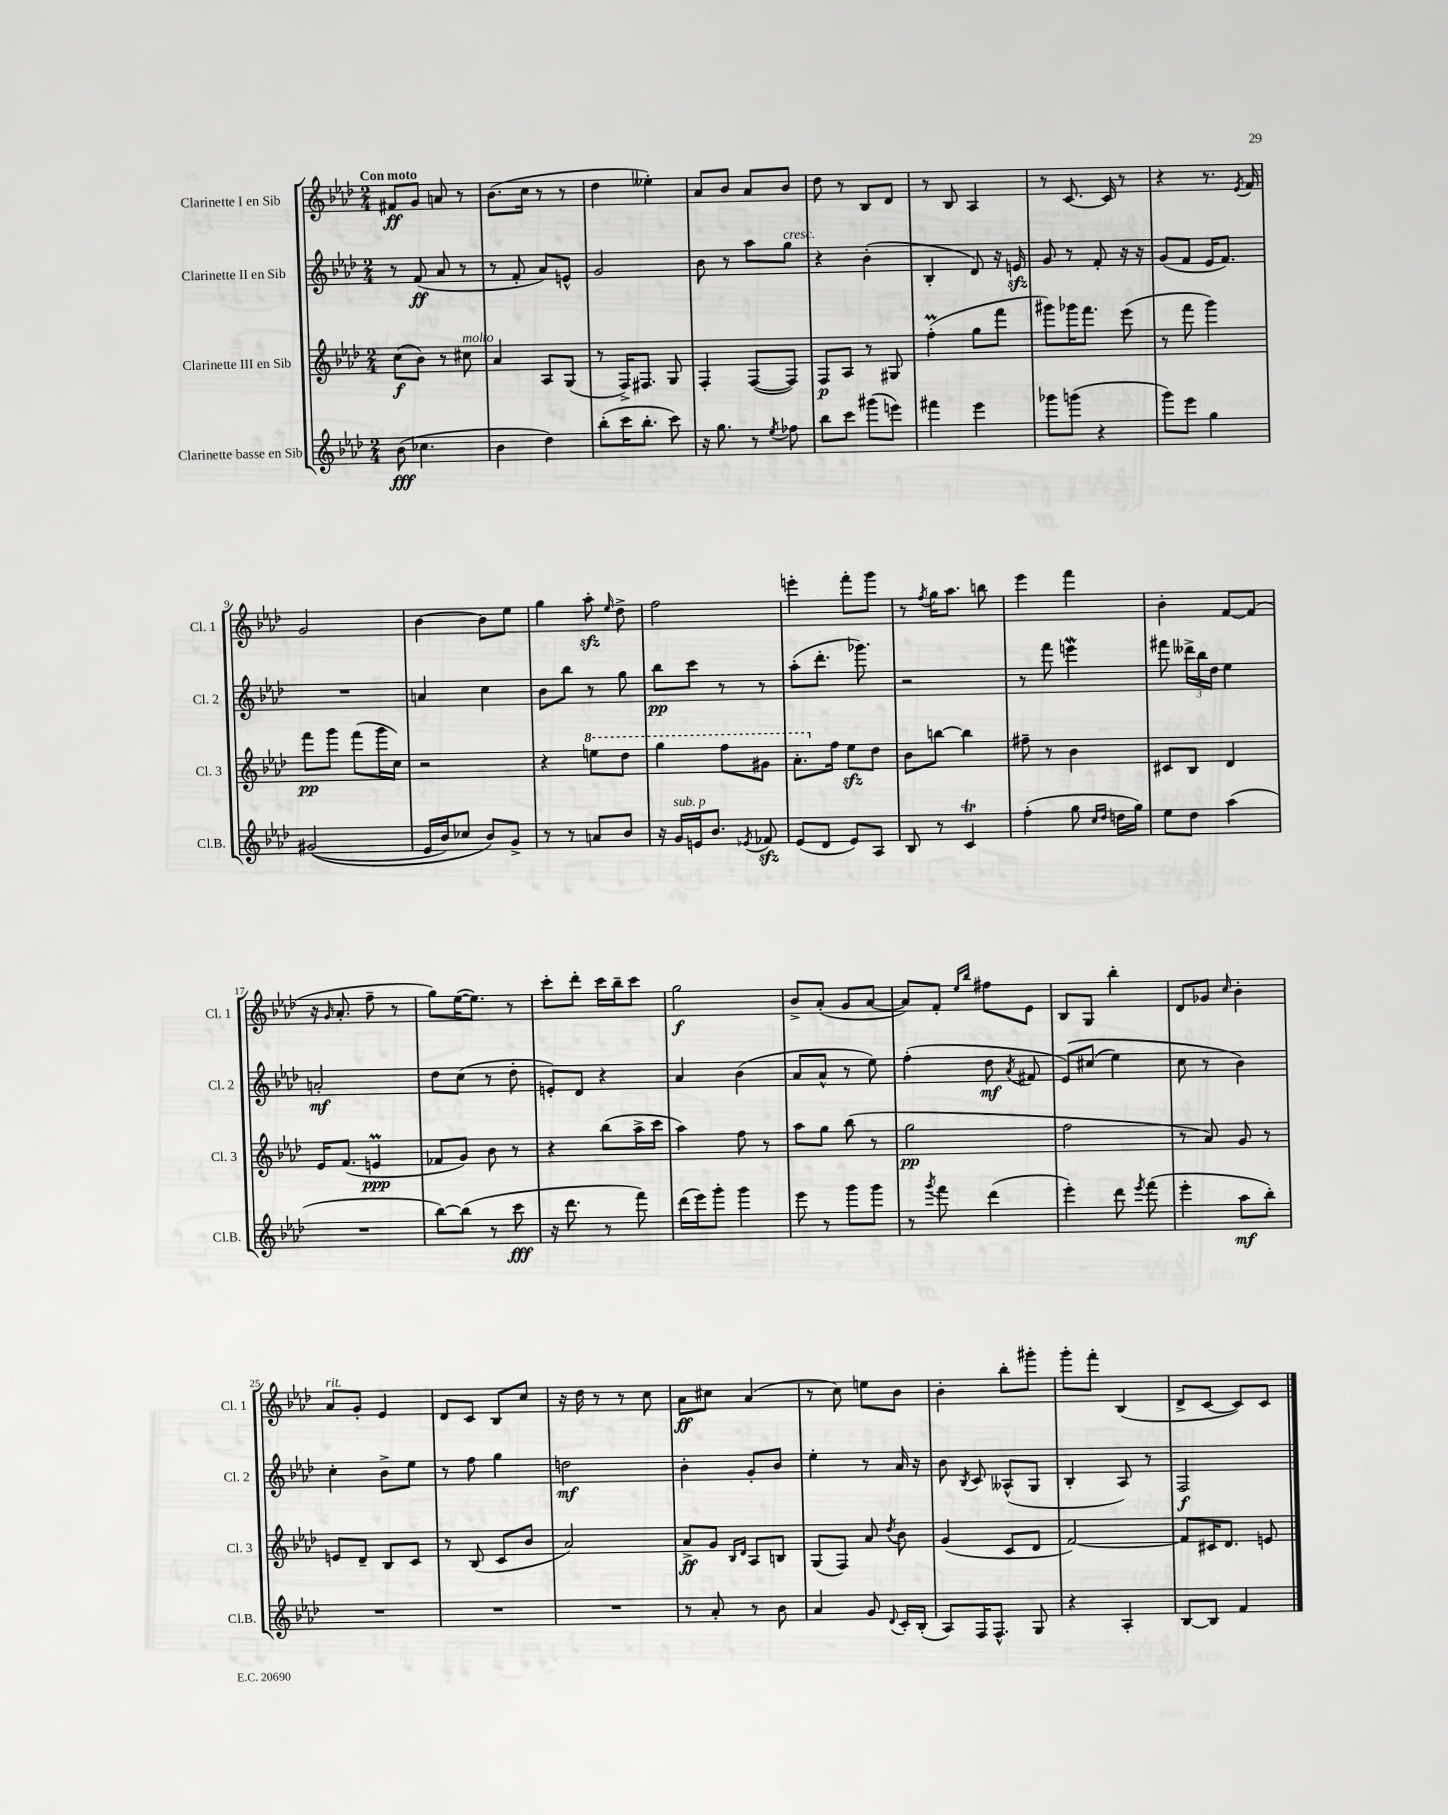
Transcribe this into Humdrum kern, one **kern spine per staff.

**kern	**dynam	**kern	**dynam	**kern	**dynam	**kern	**dynam
*part4	*part4	*part3	*part3	*part2	*part2	*part1	*part1
*staff4	*staff4	*staff3	*staff3	*staff2	*staff2	*staff1	*staff1
*I"Clarinette basse en Sib	*	*I"Clarinette III en Sib	*	*I"Clarinette II en Sib	*	*I"Clarinette I en Sib	*
*I'Cl.B.	*	*I'Cl. 3	*	*I'Cl. 2	*	*I'Cl. 1	*
*clefG2	*	*clefG2	*	*clefG2	*	*clefG2	*
*k[b-e-a-d-]	*	*k[b-e-a-d-]	*	*k[b-e-a-d-]	*	*k[b-e-a-d-]	*
*M2/4	*	*M2/4	*	*M2/4	*	*M2/4	*
=1	=1	=1	=1	=1	=1	=1	=1
!	!	!	!	!	!	!LO:TX:a:B:t=Con moto	!
(8b-\	fff	(8cc\L	f	8r	.	8f#X/L	ff
4.cc-X\	.	8b-\J)	.	(8f/	ff	8g/J	.
.	.	8r	.	8a-/	.	8an/	.
!	!	!LO:TX:a:i:t=molto	!	!	!	!	!
.	.	8cc#X\	.	8r	.	8r	.
=2	=2	=2	=2	=2	=2	=2	=2
4b-\	.	4a-/	.	8r	.	(8.b-\L	.
.	.	.	.	8f'/	.	.	.
.	.	.	.	.	.	16cc\Jk	.
4dd-\)	.	8A-/L	.	8a-/L)	.	8r	.
.	.	(8G/J	.	8en^^/J	.	8r	.
=3	=3	=3	=3	=3	=3	=3	=3
(8bb-'\L	.	8r	.	2g/	.	4dd-\	.
16ccc\K	.	16F^/KL)	.	.	.	.	.
8.bb-'\J	.	8.F#X/J	.	.	.	.	.
.	.	.	.	.	.	4ee--X'\)	.
8ccc\)	.	8G/	.	.	.	.	.
=4	=4	=4	=4	=4	=4	=4	=4
16r	.	4F'/	.	8b-\	.	8a-/L	.
8.gg\	.	.	.	.	.	.	.
.	.	.	.	8r	.	8b-/J	.
8r	.	([8F/L	.	8aa-\L	.	8a-/L	.
8qee-/	.	.	.	.	.	.	.
!	!	!	!	!LO:TX:a:i:t=cresc.	!	!	!
8ff-X\	.	8F/J])	.	8gg\J	.	8b-/J	.
=5	=5	=5	=5	=5	=5	=5	=5
8bb-\L	.	8F/L	p	4r	.	8dd-\	.
8ccc\J	.	8A-/J	.	.	.	8r	.
(8ggg#X\L	.	8r	.	(4b-'\	.	8B-/L	.
8eeen\J)	.	8G#X/	.	.	.	8d-/J	.
=6	=6	=6	=6	=6	=6	=6	=6
4fff#X\	.	(4ffM'\	.	4B-'/	.	8r	.
.	.	.	.	.	.	8B-/	.
4eee-\	.	8gg\L	.	8d-/)	.	4A-/	.
.	.	8fff\J	.	16r	.	.	.
.	.	.	.	16enzz/	.	.	.
=7	=7	=7	=7	=7	=7	=7	=7
8ggg-X\L	.	8ggg#X\L)	.	8g/	.	8r	.
(8gggn\J	.	16ggg-X\K	.	8r	.	[8.c/	.
.	.	8.fff\J	.	.	.	.	.
4r	.	.	.	8f'/	.	.	.
.	.	.	.	.	.	16c/]	.
.	.	(8eee-\	.	16r	.	8r	.
.	.	.	.	16r	.	.	.
=8	=8	=8	=8	=8	=8	=8	=8
8ggg\L)	.	8r	.	(8g/L	.	4r	.
8eee-\J	.	8fff\	.	8f/J	.	.	.
4gg\	.	4ggg\)	.	16e-/KL	.	8.r	.
.	.	.	.	8.f/J)	.	.	.
.	.	.	.	.	.	8qe-/	.
.	.	.	.	.	.	16f/	.
!!LO:LB:g=z
=9	=9	=9	=9	=9	=9	=9	=9
((2g#X/	.	8fff\L	pp	2r	.	2g/	.
.	.	8ggg\J	.	.	.	.	.
.	.	(8fff\L	.	.	.	.	.
.	.	16ggg\L	.	.	.	.	.
.	.	16cc\JJ)	.	.	.	.	.
=10	=10	=10	=10	=10	=10	=10	=10
16e-/LL	.	2r	.	4an/	.	[4b-\	.
16b-/J)	.	.	.	.	.	.	.
8cc-X/J	.	.	.	.	.	.	.
8b-/L)	.	.	.	4cc\	.	8b-\L]	.
8g^/J	.	.	.	.	.	8ee-\J	.
=11	=11	=11	=11	=11	=11	=11	=11
8r	.	4r	.	8b-\L	.	4gg\	.
8r	.	.	.	8bb-\J	.	.	.
*	*	*8va	*	*	*	*	*
8an/L	.	8eeen\L	.	8r	.	8aa-zz'\	.
.	.	.	.	.	.	16qqee-/	.
8b-/J	.	8ddd-\J	.	8gg\	.	8dd-^\	.
=12	=12	=12	=12	=12	=12	=12	=12
16r	.	4ggg\	.	8bb-\L	pp	2ff\	.
!LO:TX:a:i:t=sub. p	!	!	!	!	!	!	!
16g/LL	.	.	.	.	.	.	.
16en/J	.	.	.	8ccc\J	.	.	.
8.b-/J	.	.	.	.	.	.	.
.	.	8fff\L	.	8r	.	.	.
8qe-X/	.	.	.	.	.	.	.
8f-Xzz/	.	8gg#X\J	.	8r	.	.	.
=13	=13	=13	=13	=13	=13	=13	=13
(8e-/L	.	8.aa-'\L	.	(8aa-'\L	.	4eeen'\	.
8d-/J	.	.	.	8.ddd-'\J	.	.	.
*	*	*X8va	*	*	*	*	*
.	.	16ff\Jk	.	.	.	.	.
8e-/L)	.	8ee-zz\L	.	.	.	8fff'\L	.
.	.	.	.	8.ggg-X\)	.	.	.
8A-/J	.	8dd-\J	.	.	.	8ggg\J	.
=14	=14	=14	=14	=14	=14	=14	=14
8B-/	.	8b-\L	.	2r	.	8r	.
.	.	.	.	.	.	8qff/	.
8r	.	[8bbn\J	.	.	.	16gg\KL	.
.	.	.	.	.	.	8.aa-\J	.
4ct/	.	4bb\]	.	.	.	.	.
.	.	.	.	.	.	8bbn\	.
=15	=15	=15	=15	=15	=15	=15	=15
(4ff'\	.	8ff#X~\	.	8r	.	4eee-\	.
.	.	8r	.	8fff\	.	.	.
8gg\	.	4b-\	.	4eeenW\	.	4fff\	.
16qqcc/LL	.	.	.	.	.	.	.
16qqdd-/JJ	.	.	.	.	.	.	.
16ddn\LL	.	.	.	.	.	.	.
16gg\JJ)	.	.	.	.	.	.	.
=16	=16	=16	=16	=16	=16	=16	=16
8ee-\L	.	8c#X/L	.	8fff#X\	.	4b-'\	.
8dd-\J	.	8B-/J	.	24ddd--X^\LL	.	.	.
.	.	.	.	24bb-\	.	.	.
.	.	.	.	24dd-\JJ	.	.	.
(4aa-\	.	4d-/	.	4ee-\	.	[8f/L	.
.	.	.	.	.	.	(8f/J]	.
!!LO:LB:g=z
=17	=17	=17	=17	=17	=17	=17	=17
2r	.	16e-/KL	.	2an'/	mf	16r	.
.	.	.	.	.	.	16qqg/	.
.	.	(8.f/J	.	.	.	8.a-'/	.
.	.	4enm/	ppp	.	.	8ff~\	.
.	.	.	.	.	.	8r	.
=18	=18	=18	=18	=18	=18	=18	=18
[8bb-\L)	.	8f-X/L	.	8dd-\L	.	8gg\L)	.
(8bb-\J]	.	8g/J)	.	(8cc\J	.	([16ee-\K	.
.	.	.	.	.	.	8.ee-\J])	.
8r	.	8b-\	.	8r	.	.	.
8ccc\	fff	8r	.	8dd-'\	.	8r	.
=19	=19	=19	=19	=19	=19	=19	=19
16r	.	4r	.	8en'/L)	.	8ccc'\L	.
8.ddd-\	.	.	.	.	.	.	.
.	.	.	.	8d-/J	.	8ddd-'\J	.
8r	.	(8bb-\L	.	4r	.	16ccc\LL	.
.	.	.	.	.	.	16bb-~\J	.
8fff\)	.	16aa-^\L	.	.	.	8ccc\J	.
.	.	16ccc\JJ	.	.	.	.	.
=20	=20	=20	=20	=20	=20	=20	=20
(16ddd-\LL	.	4aa-\)	.	4a-/	.	2gg\	f
16eee-\J)	.	.	.	.	.	.	.
8ggg'\J	.	.	.	.	.	.	.
4ggg\	.	8ff\	.	(4b-\	.	.	.
.	.	8r	.	.	.	.	.
=21	=21	=21	=21	=21	=21	=21	=21
8eee-\	.	8aa-\L	.	8a-/L	.	8b-^/L	.
8r	.	8gg\J	.	8a-^^/J	.	(8a-'/J	.
8ggg\L	.	(8bb-\	.	8r	.	8g/L	.
8ggg\J	.	8r	.	8ee-\)	.	[8a-/J	.
=22	=22	=22	=22	=22	=22	=22	=22
8r	.	2gg\	pp	(4ff'\	.	8a-/L])	.
8qggg/	.	.	.	.	.	.	.
8fff\	.	.	.	.	.	8f'/J	.
.	.	.	.	.	.	16qqee-/LL	.
.	.	.	.	.	.	16qqbb-/JJ	.
(4ddd-\	.	.	.	8dd-\	mf	8ff#X\L	.
.	.	.	.	8qa-/	.	.	.
.	.	.	.	8f#X/	.	8e-\J	.
=23	=23	=23	=23	=23	=23	=23	=23
4eee-'\)	.	2ff\	.	(8e-/L)	.	8B-/L	.
.	.	.	.	(8cc#X/J	.	8G/J	.
8ddd-\	.	.	.	4ee-\)	.	4bb-'\	.
8qeee-/	.	.	.	.	.	.	.
(8fff\	.	.	.	.	.	.	.
=24	=24	=24	=24	=24	=24	=24	=24
4eee-'\	.	8r	.	8cc\	.	8d-/L	.
.	.	8a-/)	.	8r	.	8g-X/J	.
.	.	.	.	.	.	16qqcc/	.
8aa-\L	mf	8g/	.	4b-\)	.	4b-'\	.
8bb-'\J)	.	8r	.	.	.	.	.
!!LO:LB:g=z
=25	=25	=25	=25	=25	=25	=25	=25
!	!	!	!	!	!	!LO:TX:a:i:t=rit.	!
2r	.	8en/L	.	4cc'\	.	8a-/L	.
.	.	8d-~/J	.	.	.	8g'/J	.
.	.	8B-/L	.	8b-^\L	.	4e-/	.
.	.	8c/J	.	8ee-\J	.	.	.
=26	=26	=26	=26	=26	=26	=26	=26
2r	.	8r	.	8r	.	8d-/L	.
.	.	(8B-/	.	8ff\	.	8c/J	.
.	.	8c/L	.	4gg\	.	8B-/L	.
.	.	8b-/J	.	.	.	8cc/J	.
=27	=27	=27	=27	=27	=27	=27	=27
2r	.	2a-/)	.	2ddn\	mf	16r	.
.	.	.	.	.	.	16dd-\	.
.	.	.	.	.	.	8r	.
.	.	.	.	.	.	8r	.
.	.	.	.	.	.	8cc\	.
=28	=28	=28	=28	=28	=28	=28	=28
8r	.	8a-^/L	ff	4b-'\	.	8a-\L	ff
8a-'/	.	8g/J	.	.	.	8cc#X\J	.
.	.	16qqB-/LL	.	.	.	.	.
.	.	16qqd-/JJ	.	.	.	.	.
8r	.	8A-/L	.	8g'/L	.	(4a-/	.
8b-\	.	8Bn/J	.	8b-/J	.	.	.
=29	=29	=29	=29	=29	=29	=29	=29
4a-/	.	(8G/L	.	4ee-'\	.	8r	.
.	.	8F/J)	.	.	.	8cc\)	.
8g/	.	8a-/	.	8r	.	8een\L	.
8qqd-/	.	8qdd-/	.	.	.	.	.
16c'/LL	.	8b-\	.	16a-/	.	8b-\J	.
(16B-'/JJ	.	.	.	16r	.	.	.
=30	=30	=30	=30	=30	=30	=30	=30
8A-/L)	.	(4g/	.	8b-\	.	4b-'\	.
.	.	.	.	8qB-/	.	.	.
16F/K	.	.	.	8c/	.	.	.
8.F^^/J	.	.	.	.	.	.	.
.	.	8c/L	.	(8A--X^^/L	.	8bb-'\L	.
8G/	.	8d-/J	.	8G/J	.	8ggg#X'\J	.
=31	=31	=31	=31	=31	=31	=31	=31
4r	.	[2f/)	.	4B-'/	.	8ggg'\L	.
.	.	.	.	.	.	8fff'\J	.
4A-'/	.	.	.	8A-/)	.	(4B-/	.
.	.	.	.	8r	.	.	.
=32	=32	=32	=32	=32	=32	=32	=32
[8B-/L	.	8f/L]	.	2F/	f	8d-^/L	.
8B-/J]	.	16c#X/K	.	.	.	[8c/J	.
.	.	8.d-/J	.	.	.	.	.
4f/	.	.	.	.	.	8c/L])	.
.	.	8en/	.	.	.	8c/J	.
==	==	==	==	==	==	==	==
*-	*-	*-	*-	*-	*-	*-	*-
